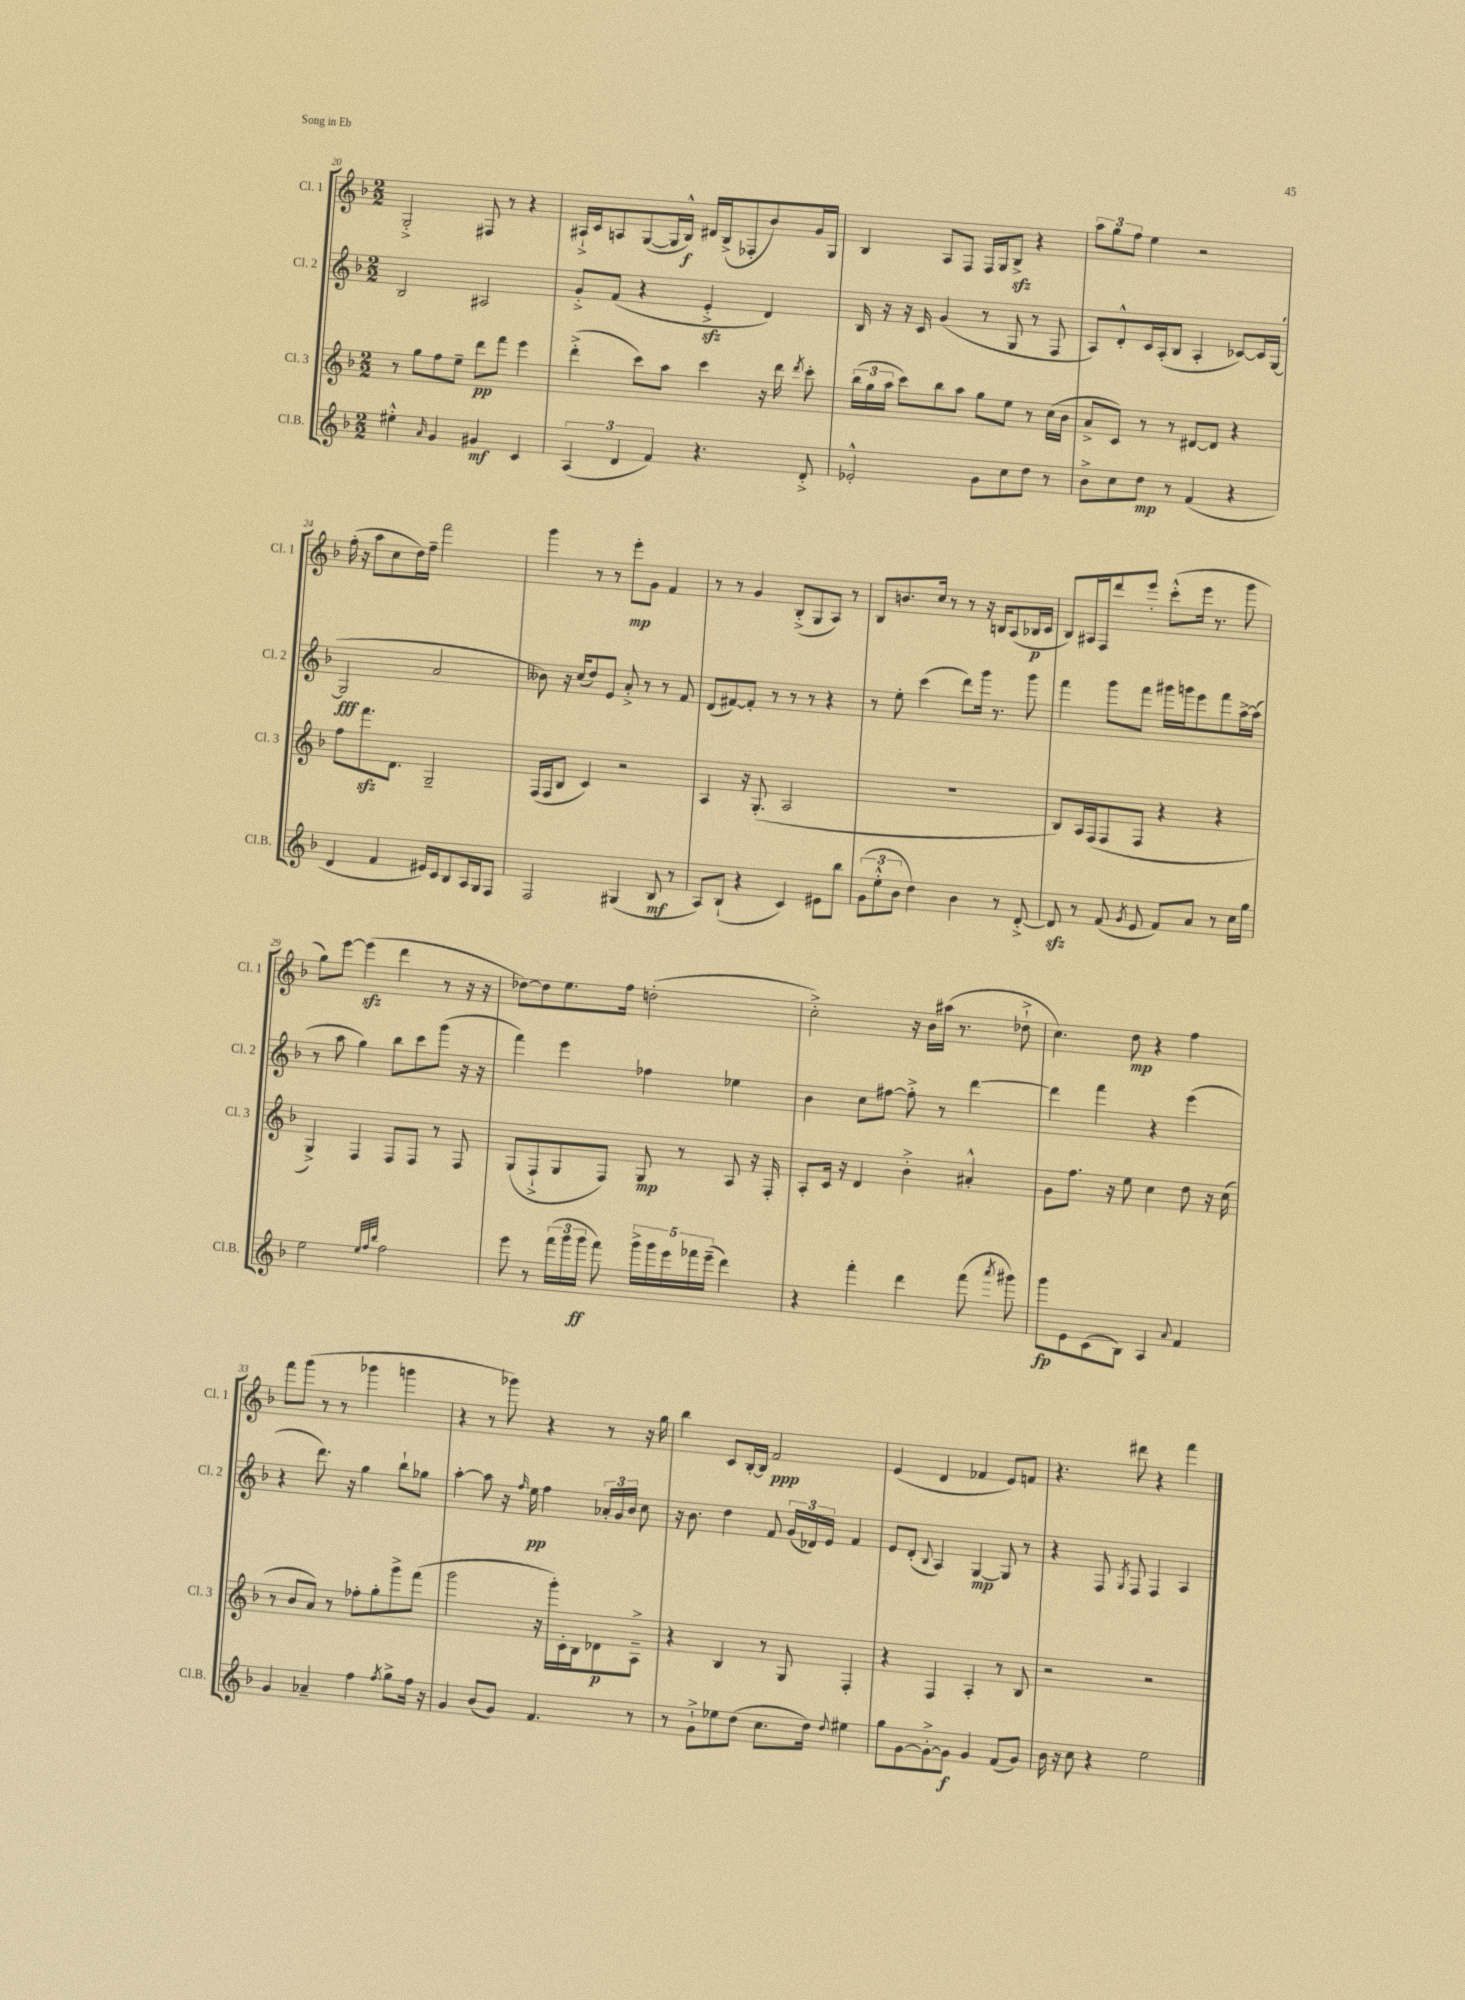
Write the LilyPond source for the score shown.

<<
\new StaffGroup <<
\new Staff = "s0" \with { instrumentName = "Cl. 1" shortInstrumentName = "Cl. 1" } {
    \clef treble \key f \major \numericTimeSignature \time 2/2
    \autoBeamOff g2-.-> fis8 r8 r4 |
    ais16[-!-> c'16 a8 g8~( g16 bes16]-^\f) dis'16[ bes16->( fes8-. bes'8) g'16 g16] |
    bes4 a8[ f8] f16[ g16 bes8]->\sfz r4 |
    \tuplet 3/2 { a''8[ g''8 f''8] } e''4 r2 |
    f''16-.( r16 a''8[ c''8 d''16) f''16]-- f'''2 |
    g'''4 r8 r8 e'''8[-.\mp g'8] f'4 |
    r8 r8 g'4 bes8[-.->( g8 a8]) r8 |
    bes8[ b'8. c''16] r8 r8 r16 b16[ a8( bes16\p c'16] |
    bes8[) ais16 f16 d'''8 e'''8]-. c'''8[-.-^( e'''16] r8. g'''8 |
    g''8[) e'''8]~ e'''4\sfz( d'''4 r8 r16 r16 |
    des''8[~) des''8 e''8. f''16] d''2-.( |
    c''2-.->) r16 bes'16[ ais''16]( r8. des''8-!-> |
    c''4.) d''8\mp r4 f''4 |
    f'''8[ g'''8]( r8 r8 ges'''4 g'''4 |
    r4 r8 ges'''8) r4 r8 r16 g''16 |
    bes''4 c'8[ bes16~-. bes16] f'2\ppp |
    e'4( d'4 fes'4 e'8[) f'8] |
    r4. dis'''8 r4 f'''4 \bar "|." |
}
\new Staff = "s1" \with { instrumentName = "Cl. 2" shortInstrumentName = "Cl. 2" } {
    \clef treble \key f \major \numericTimeSignature \time 2/2
    \autoBeamOff bes2 ais2 |
    g'8[-.-> f'8]( r4 e'4-.->\sfz d'4) |
    bes16 r16 r16 c'16 g'4( r8 g8 r8 f8 |
    a8[) d'8-.-^ c'16 a16-.( bes8] a4-. ces'8[~) ces'16 g16]~( |
    g2\fff a'2 |
    beses'8) r16 c''16[( d''8) e'8] a'8-.-> r8 r8 f'8 |
    d'8[( fis'8~) fis'8]-. r8 r8 r8 r4 |
    r8 e''8-. c'''4( d'''8[) g'''16] r8. g'''8 |
    f'''4 g'''8[ f'''8] gis'''16[ g'''16 e'''8 f'''8 a''16~-> a''16]( |
    r8 a''8 g''4) bes''8[ c'''8 g'''8]( r16 r16 |
    f'''4) e'''4 fes''4 ees''4 |
    bes'4 c''8[ fis''8]~ fis''8-.-> r8 d'''4~ |
    d'''4 f'''4 r4 e'''4( |
    r4 d'''8.) r16 g''4 bes''8[-! ges''8] |
    a''4~-. a''8 r16 \grace { f''16 } e''16\pp f''4 \tuplet 3/2 { aes'16[-. g'16 bes'16] } c''8 |
    r16 bes'8. d''4 f'8 \tuplet 3/2 { g'16[( des'16) e'16] } f'4 |
    e'8[ d'8]-.( \appoggiatura { bes8 } a4) g4~\mp g8 r8 |
    r4 f8 \acciaccatura { g8 } f8 f4 a4 \bar "|." |
}
\new Staff = "s2" \with { instrumentName = "Cl. 3" shortInstrumentName = "Cl. 3" } {
    \clef treble \key f \major \numericTimeSignature \time 2/2
    \autoBeamOff r8 g''8[ f''8 e''8]-- d'''8[\pp f'''8] e'''4 |
    d'''4-.->( c'''8[) a''8] c'''4 r16 d'''16 \acciaccatura { d'''8 } c'''8-. |
    \tuplet 3/2 { bes''16[( g''16 a''16] } c'''8[) bes''8 a''8] g''8[ e''8] r8 c''16[( bes'16] |
    a'8[-> c'8]) r8 r8 dis'8[~ dis'8] r4 |
    f''8[ f'''8.\sfz d'8.] g2-- |
    f16[( f16 bes8] c'4) r2 |
    a4 r16 g8.-.( a2 |
    R1 |
    bes8[) a16 f16( f8 f8] r4 r4 |
    g4->) f4 f8[ f8] r8 f8 |
    g8[( f8-!-> g8 f8]) g8\mp r8 a8 r16 f16-. |
    a8[-. c'16] r16 d'4 bes'4-.-> ais'4-.-^ |
    g'8[ f''8.] r16 e''8 c''4 d''8 r16 c''16( |
    r8 bes'8[ a'8]) r8 fes''8[-. g''8-. g'''8-> f'''8]( |
    g'''2 r16 g'''16[-.) c'16-. bes16 des'8\p a8]---> |
    r4 bes4 r8 g8 f4-. |
    r4 f4 a4-. r8 bes8 |
    r2 r2 \bar "|." |
}
\new Staff = "s3" \with { instrumentName = "Cl.B." shortInstrumentName = "Cl.B." } {
    \clef treble \key f \major \numericTimeSignature \time 2/2
    \autoBeamOff eis''4-.-^ \grace { a'16 } g'4 gis'4\mf c'4 |
    \tuplet 3/2 { a4( d'4 f'4) } r4. d'8-.-> |
    ees'2-.-^ g'8[ c''8 d''8] r8 |
    bes'8[-> c''8 d''8]\mp r8 f'4( r4 |
    d'4 f'4 eis'16[) c'16 bes8 a16 g16 f8] |
    f2 gis4( bes8\mf r8 |
    a8[) bes8]-!( r4 c'4) eis'8[ bes''8] |
    \tuplet 3/2 { g'8[( e''8-.-^ bes'8] } d''4) bes'4 r8 d'8~-.-> |
    d'8\sfz r8 f'8( \acciaccatura { g'8 } e'8 f'8[) a'8] r8 c''16[ g''16] |
    e''2 \grace { e''32[ f''32 bes''32] } f''2 |
    e'''8 r8 \tuplet 3/2 { f'''16[( g'''16 g'''16]\ff } f'''8) \tuplet 5/4 { g'''16[-> g'''16 e'''16 fes'''16 e'''16]--( } d'''4) |
    r4 f'''4-. d'''4 f'''8( \acciaccatura { a'''8 } gis'''8) |
    g'''8[\fp e'8 c'8( bes8]) a4 \appoggiatura { a'8 } f'4 |
    g'4 aes'4-- f''4 \acciaccatura { f''8 } g''8[-> f''16] r16 |
    g'4 bes'8[( g'8]) f'4. r8 |
    r8 g'8[-!-> ees''8 d''8]( c''8.[ d''16]) \appoggiatura { d''8 } eis''4 |
    g''8[ g'8~ g'8~-.-> g'8]\f g'4 f'8[( g'8]) |
    bes'16 r16 c''8 r4 e''2 \bar "|." |
}
>>
>>
\layout { \context { \Score currentBarNumber = #20 } }
